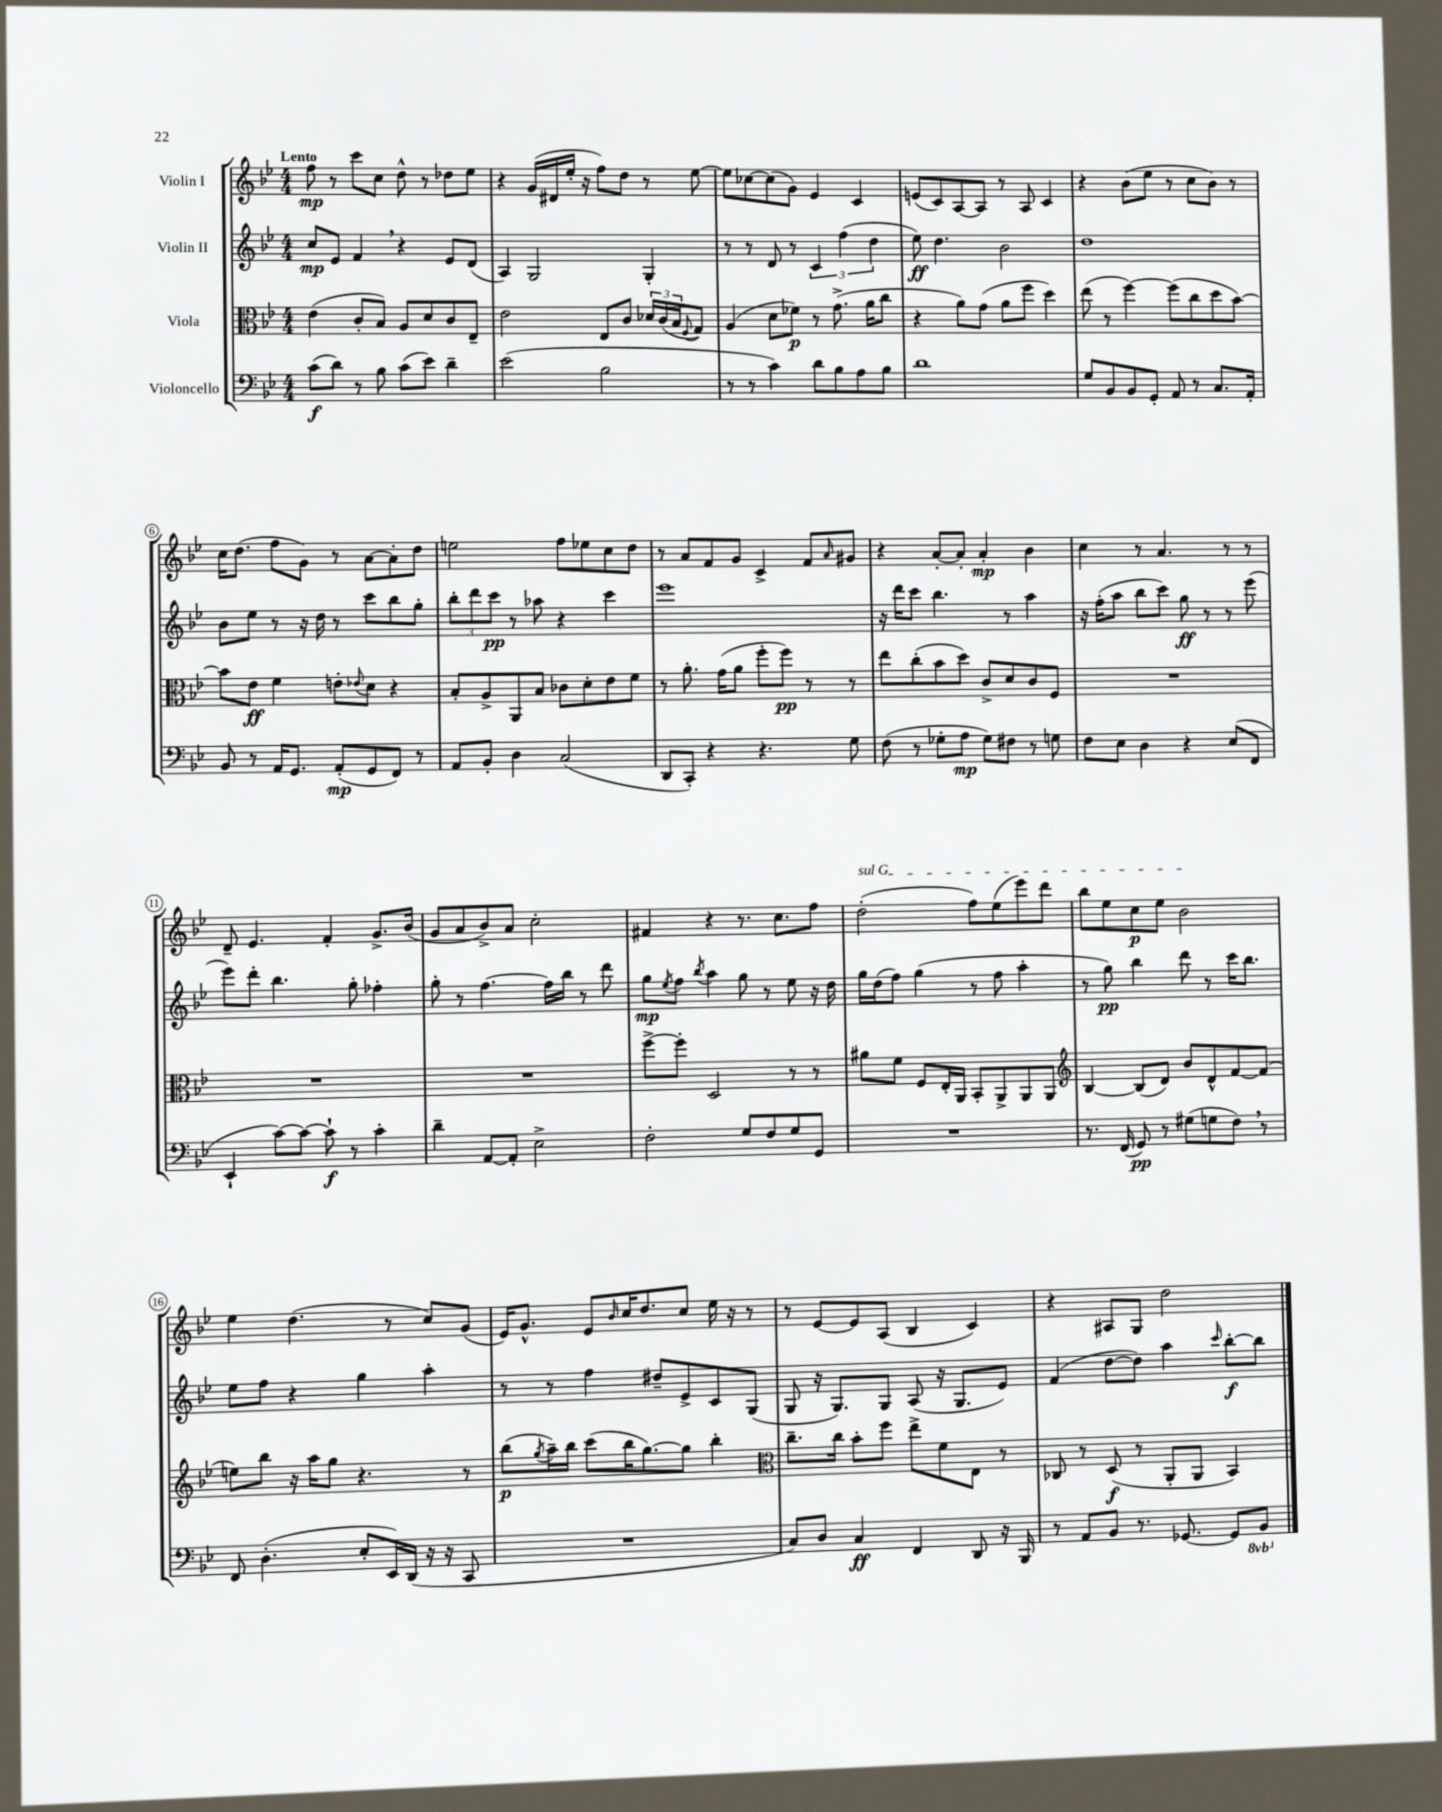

**kern	**kern	**kern	**kern
*staff4	*staff3	*staff2	*staff1
*clefF4	*clefC3	*clefG2	*clefG2
*k[b-e-]	*k[b-e-]	*k[b-e-]	*k[b-e-]
*M4/4	*M4/4	*M4/4	*M4/4
(8c\L	(4e-\	8cc/L	8ff\
8d\J)	.	8e-/J	8r
8r	8c'/L	4f/	8ccc\L
8B-\	8B-/J)	.	8cc\J
(8c\L	8A/L	4r	8dd^^\
8e-\J)	8d/	.	8r
4d~\	8c/	8e-/L	8dd-\L
.	8E-~/J	(8d/J	8ee-\J
=	=	=	=
(2e-\	2e-\	4A/)	4r
.	.	2G/	(16g/LL
.	.	.	16d#/
.	.	.	16ee-'/JJ
.	.	.	16r
2B-\	8E-/L	.	8ff\L)
.	8c/J	.	8dd\J
.	24d-/LL	4G'/	8r
.	(24c/	.	.
.	24B-/J	.	.
.	8qqF/	.	.
.	8G/J)	.	[8ee-\
=	=	=	=
8r	(4A/	8r	8ee-\]L
8r	.	8r	[8cc-\
4c\)	8d\L	8d/	(8cc-\]
.	8f-\J)	8r	8g\J)
8d\L	8r	6c/	4e-/
8B-\	(8.g^\	.	.
.	.	(6ff\	.
8A\	.	.	4c/
.	16a\LK	.	.
.	.	6dd\	.
8B-\J	8cc\J	.	.
=	=	=	=
1d	4r	8ee-\)	(8e/L
.	.	4.dd\	8c/)
.	8a\L)	.	[8A/
.	(8g\J	.	8A/]J
.	8a\L	2b-\	8r
.	8ff\J	.	8A/
.	4dd\)	.	4c/
=	=	=	=
8G/L	(8ee-\	1dd	4r
8BB-/	8r	.	.
8BB-/	[4ff\)	.	(8b-\L
8GG'/J	.	.	8ee-\J
8AA/	(8ff\]L	.	8r
8r	8cc\	.	8cc\L
8.C/L	8dd\	.	8b-\J)
.	[8b-\J)	.	8r
16AA'/Jk	.	.	.
=	=	=	=
8BB-/	8b-\]L	8b-\L	16cc\LK
.	.	.	(8.dd\J
8r	8e-\J	8ee-\J	.
16AA/LK	4f\	8r	8ff\L
8.GG/J	.	.	.
.	.	16r	8g\J)
.	.	16dd\	.
(8AA'/L	8e'\L	8r	8r
.	8qqe-/	.	.
8GG/	8d\J	8ccc\L	[8a\L
8FF/J)	4r	8bb-\	8a'\]
8r	.	8gg'\J	8dd\J
=	=	=	=
8AA/L	8B-'/L	12bb-'\L	2ee\
.	.	12ddd\	.
8BB-'/J	8A^/	.	.
.	.	12ccc\J	.
4D\	8AA/	8r	.
.	8B-/J	8aa-\	.
(2C/	8c-\L	4r	8ff\L
.	8d'\	.	8ee-\
.	8e-\	4ccc\	8cc\
.	8f\J	.	8dd\J
=	=	=	=
8DD/L	8r	1eee-	8r
8CC'/J)	8.a'\	.	8a/L
4r	.	.	8f/
.	(16g\LK	.	.
.	8a\J	.	8g/J
4.r	8ff'\L	.	4c^/
.	8ff\J)	.	.
.	8r	.	8f/L
.	.	.	16qqa/
8G\	8r	.	8g#/J
=	=	=	=
(8F\	8ee-\L	16r	4r
.	.	16ddd\LK	.
8r	(8cc'\	8ccc\J	.
8G-'\L	8b-\	4.bb-\	[8a'/L
8A\J	8dd\J)	.	8a'/]J
8G-\L)	8c^/L	.	4a'/
8F#\J	8d/	8r	.
8r	8c/	4aa\	4b-\
8G\	8F/J	.	.
=	=	=	=
8F\L	1r	16r	4cc\
.	.	(16ff'\LK	.
8E-\J	.	8aa\J	.
4D\	.	8bb-\L	8r
.	.	8ccc\J)	4.a/
4r	.	8gg\	.
.	.	8r	.
(8E-/L	.	8r	8r
8FF/J	.	(8eee-\	8r
=	=	=	=
4EE-`/	1r	8eee-\L)	8d~/
.	.	8ddd'\J	4.e-/
[8c\L)	.	4.bb-\	.
8c\_J	.	.	.
8c`\]	.	.	4f'/
8r	.	8gg'\	.
4c'\	.	4ff-'\	8.g^/L
.	.	.	(16b-/Jk
=	=	=	=
4d~\	1r	8gg'\	8g/L
.	.	8r	8a/
[8AA/L	.	[4.ff\	8b-^/)
8AA'/]J	.	.	8a/J
2E-^\	.	.	2cc'\
.	.	16ff\]LL	.
.	.	16bb-\JJ	.
.	.	8r	.
.	.	8ddd\	.
=	=	=	=
2F'\	[8ff^\L	8gg\L	4f#/
.	.	8qee-/	.
.	8ff'\]J	8ff\J	.
.	.	8qbb-/	.
.	2D/	4aa\	4r
8G/L	.	8gg\	8.r
8F/	.	8r	.
.	.	.	8.cc\L
8G/	8r	8ee-\	.
8GG/J	8r	16r	8ff\J
.	.	16dd\	.
=	=	=	=
1r	8a#\L	16gg\LL	(2dd'\
.	.	(16dd\J	.
.	8f\J	8ff\J)	.
.	8F/L	(4gg\	.
.	16E-'/L	.	.
.	16AA/JJ	.	.
.	8BB-'/L	8r	8ff\L)
.	8AA^/	8ff\	(8ee-\
.	8AA/	4aa'\	8eee-\)
.	8AA/J	.	8ddd\J
=	=	=	=
*	*clefG2	*	*
8.r	[4B-/	8r	8bb-\L
.	.	8gg\)	8ee-\
(16FF/	.	.	.
8GG/)	(8B-/]L	4bb-\	8cc\
8r	8d/J)	.	8ee-\J
(8G#\L	8b-/L	8ddd\	2b-\
8G\	8d^^/	8r	.
8F\J)	[8f/	16ccc\LK	.
.	.	8.bb-\J	.
8r	(8f/]J	.	.
=	=	=	=
8FF/	8ee\L)	8ee-\L	4ee-\
(4.D'\	8bb-\J	8ff\J	.
.	16r	4r	(4.dd\
.	16aa\LK	.	.
.	8gg\J	.	.
8E-'/L	4.r	4gg\	.
16EE-/L)	.	.	8r
(16DD/JJ	.	.	.
16r	.	4aa'\	8cc/L)
16r	.	.	.
8CC/	8r	.	(8g/J
=	=	=	=
1r	(8bb-\L	8r	16e-/LK)
.	.	.	8.g^^/J
.	8qgg/	.	.
.	16aa~\L)	8r	.
.	16bb-\JJ	.	.
.	(8ccc\L	4ff\	8e-/L
.	.	.	16qqb-/
.	16bb-\K	.	16cc/K
.	[8.gg\)	.	8.dd/
.	.	8dd#~/L	.
.	8gg\]J	8e-^/	8cc/J
.	4bb-'\	8c/	16ee-\
.	.	.	16r
.	.	(8G/J	8r
=	=	=	=
*	*clefC3	*	*
8C/L)	8.cc~\L	8G/	8r
8D/J	.	16r	[8e-/L
.	16cc\Jk	8.G/L)	.
4C/	8b-'\L	.	8e-/]
.	8ff\J	8G/J	(8A/J
4FF/	8ee-^\L	(8A/	4B-/
.	8f\	16r	.
.	.	8.G/L	.
8DD/	8E-\J	.	4c/)
16r	8r	8e-/J)	.
16BBB-/	.	.	.
=	=	=	=
8r	8C-/	(4f/	4r
8AA/L	8r	.	.
8BB-/J	(8D/	[8dd\L	8A#/L
8.r	8r	8dd\]J)	8G/J
.	8AA'/L	4aa\	2dd\
[8.GG-/	.	.	.
.	8AA/J	.	.
.	.	16qqccc/	.
8GG-/]L	4BB-/)	[8bb-'\L	.
8BBB-/J	.	8bb-\]J	.
==	==	==	==
*-	*-	*-	*-
